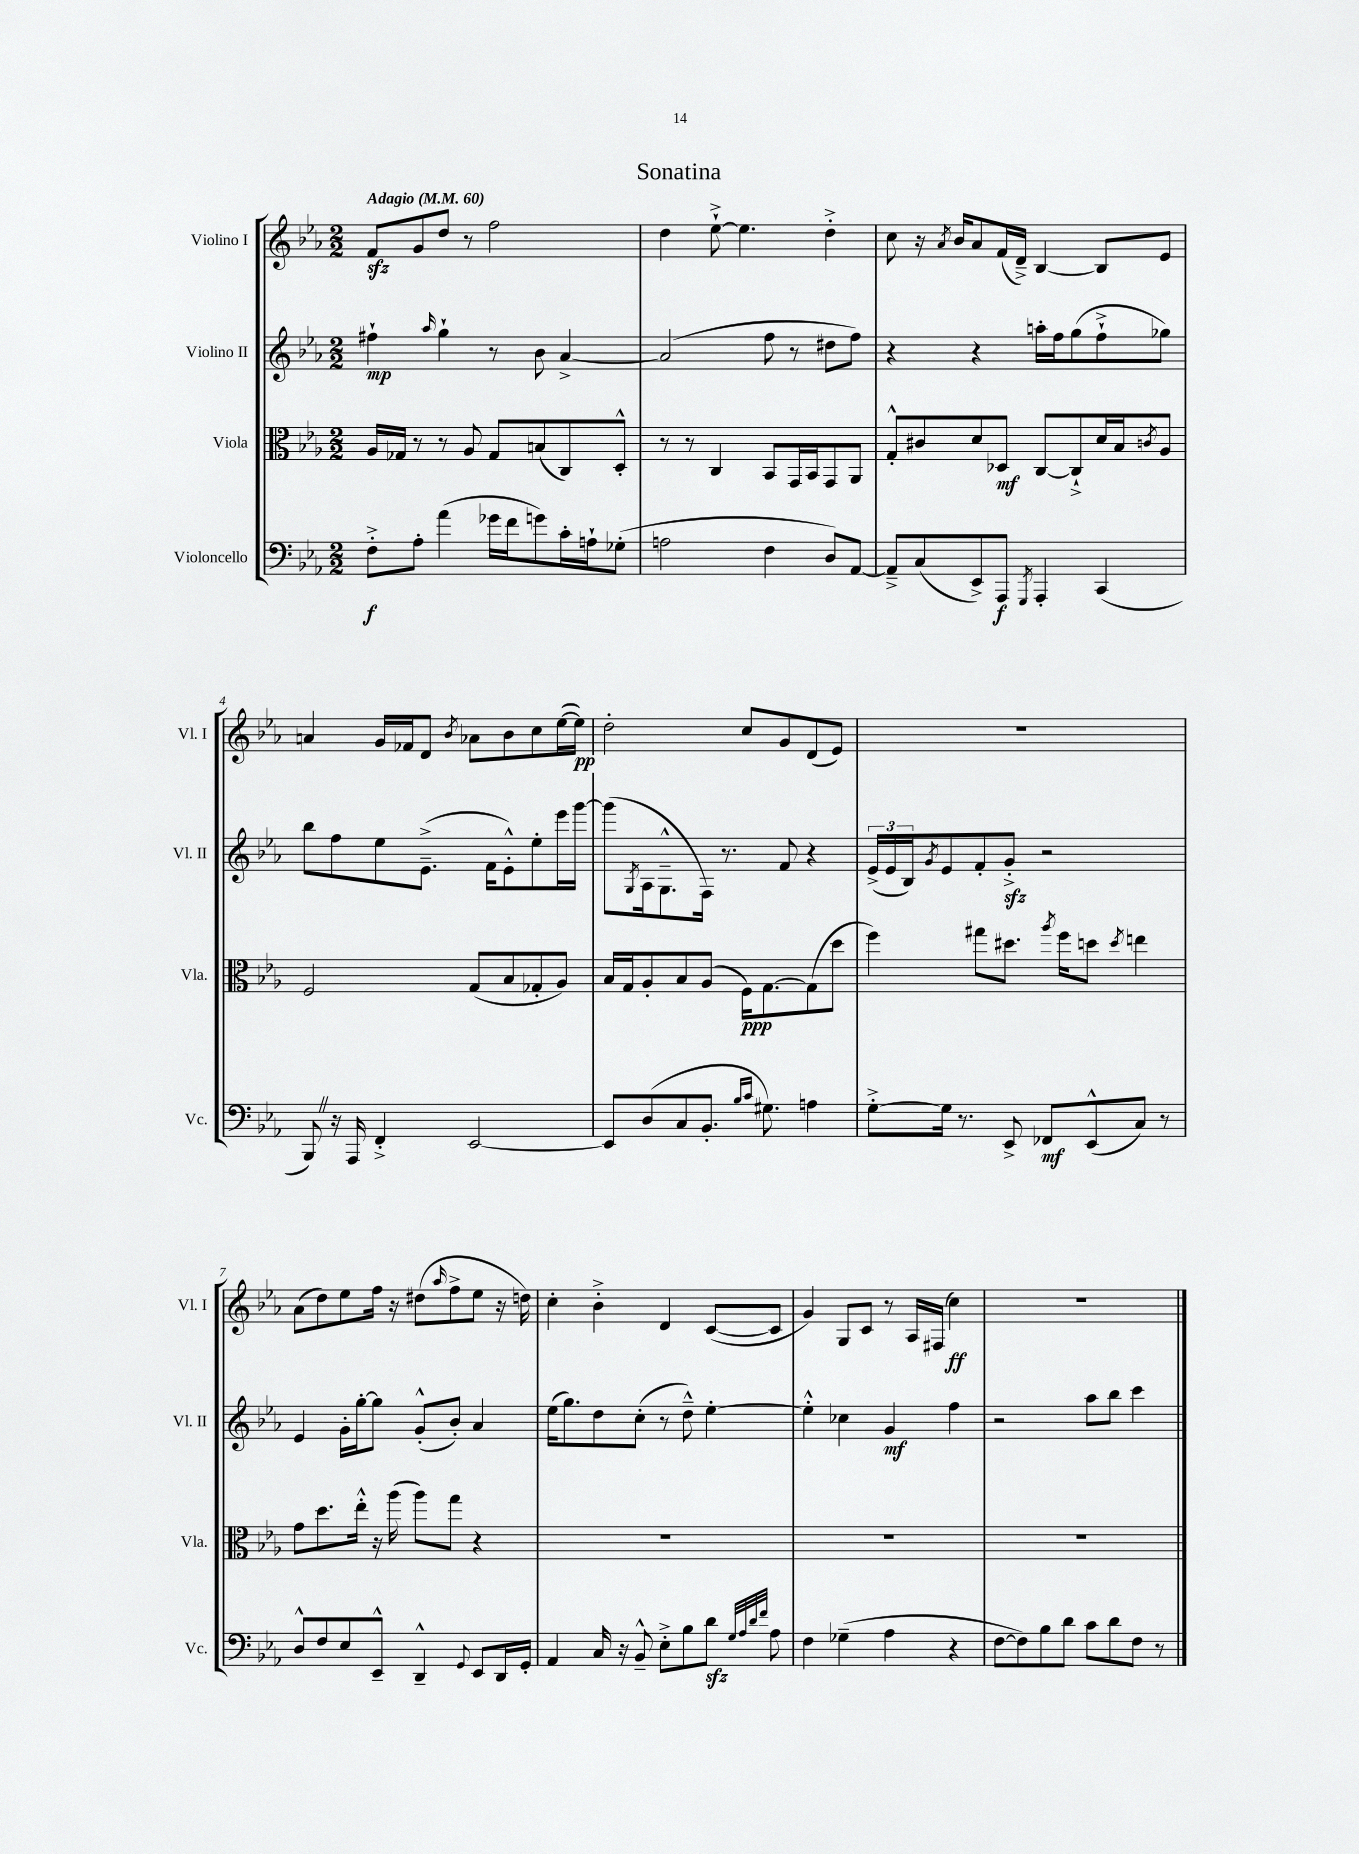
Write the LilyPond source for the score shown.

\header { title = "Sonatina" }
<<
\new StaffGroup <<
\new Staff = "s0" \with { instrumentName = "Violino I" shortInstrumentName = "Vl. I" } {
    \clef treble \key ees \major \numericTimeSignature \time 2/2 \tempo "Adagio" 4 = 60
    f'8\sfz g'8 d''8 r8 f''2 |
    d''4 ees''8~-!-> ees''4. d''4-.-> |
    c''8 r16 \acciaccatura { aes'8 } bes'16 aes'8 f'16( d'16--->) bes4~ bes8 ees'8 |
    a'4 g'16 fes'16 d'8 \acciaccatura { bes'8 } aes'8 bes'8 c''8 ees''16~( ees''16\pp) |
    d''2-. c''8 g'8 d'8( ees'8) |
    R1 |
    aes'8( d''8) ees''8 f''16 r16 dis''8( \grace { aes''16 } f''8-> ees''8 r16 d''16) |
    c''4-. bes'4-.-> d'4 c'8~( c'8 |
    g'4) g8 c'8 r8 aes16 fis16( c''4\ff) |
    R1 \bar "|." |
}
\new Staff = "s1" \with { instrumentName = "Violino II" shortInstrumentName = "Vl. II" } {
    \clef treble \key ees \major \numericTimeSignature \time 2/2
    fis''4-!\mp \grace { aes''16 } g''4-! r8 bes'8 aes'4~-> |
    aes'2( f''8 r8 dis''8 f''8) |
    r4 r4 a''16-. f''16 g''8( f''8-!-> ges''8) |
    bes''8 f''8 ees''8 ees'8.--->( f'16 ees'8-.-^) ees''8-. ees'''16 g'''16~ |
    g'''8( \acciaccatura { g8 } aes16 g8.---^ f16) r8. f'8 r4 |
    \tuplet 3/2 { ees'16->( ees'16 bes16) } \acciaccatura { g'8 } ees'8 f'8-. g'8-.->\sfz r2 |
    ees'4 g'16-. g''16~-. g''8 g'8-.-^( bes'8-.) aes'4 |
    ees''16( g''8.) d''8 c''8-.( r8 d''8---^) ees''4~-. |
    ees''4-.-^ ces''4 g'4\mf f''4 |
    r2 aes''8 bes''8 c'''4 \bar "|." |
}
\new Staff = "s2" \with { instrumentName = "Viola" shortInstrumentName = "Vla." } {
    \clef alto \key ees \major \numericTimeSignature \time 2/2
    aes16 ges16 r8 r8 aes8 ges8 b8( c8) d8-.-^ |
    r8 r8 c4 bes,8 g,16 bes,16 g,8 aes,8 |
    g8-.-^ cis'8 d'8 des8\mf c8~ c8-!-> d'16 bes16 \acciaccatura { c'8 } aes8 |
    f2 g8( bes8 ges8-. aes8) |
    bes16 g16 aes8-. bes8 aes8( f16\ppp) g8.~ g8( d''8 |
    f''4) gis''8 dis''8. \acciaccatura { aes''8 } f''16 d''8 \acciaccatura { d''8 } e''4 |
    g'8 d''8. ees''16-.-^ r16 aes''16( aes''8) g''8 r4 |
    R1 |
    R1 |
    R1 \bar "|." |
}
\new Staff = "s3" \with { instrumentName = "Violoncello" shortInstrumentName = "Vc." } {
    \clef bass \key ees \major \numericTimeSignature \time 2/2
    f8-.->\f aes8-. aes'4( ges'16 f'16 g'8) c'16-. a16-! ges8-.( |
    a2 f4 d8) aes,8~ |
    aes,8---> c8( ees,8->) aes,,8\f \acciaccatura { g,,8 } aes,,4-. c,4( |
    bes,,8) \once \override BreathingSign.text = \markup { \musicglyph "scripts.caesura.straight" } \breathe r16 aes,,16 f,4-.-> ees,2~ |
    ees,8 d8( c8 bes,8.-. \grace { bes16 c'16 } gis8.) a4 |
    g8~-.-> g16 r8. ees,8-> fes,8\mf ees,8-^( c8) r8 |
    d8-^ f8 ees8 ees,8---^ d,4---^ \appoggiatura { g,8 } ees,8 d,16 g,16-. |
    aes,4 c16 r16 bes,8---^ ees8-.-> bes8 d'8\sfz \grace { g32 aes32 d'32 f'32 } aes8 |
    f4 ges4--( aes4 r4 |
    f8~ f8) bes8 d'8 c'8 d'8 f8 r8 \bar "|." |
}
>>
>>
